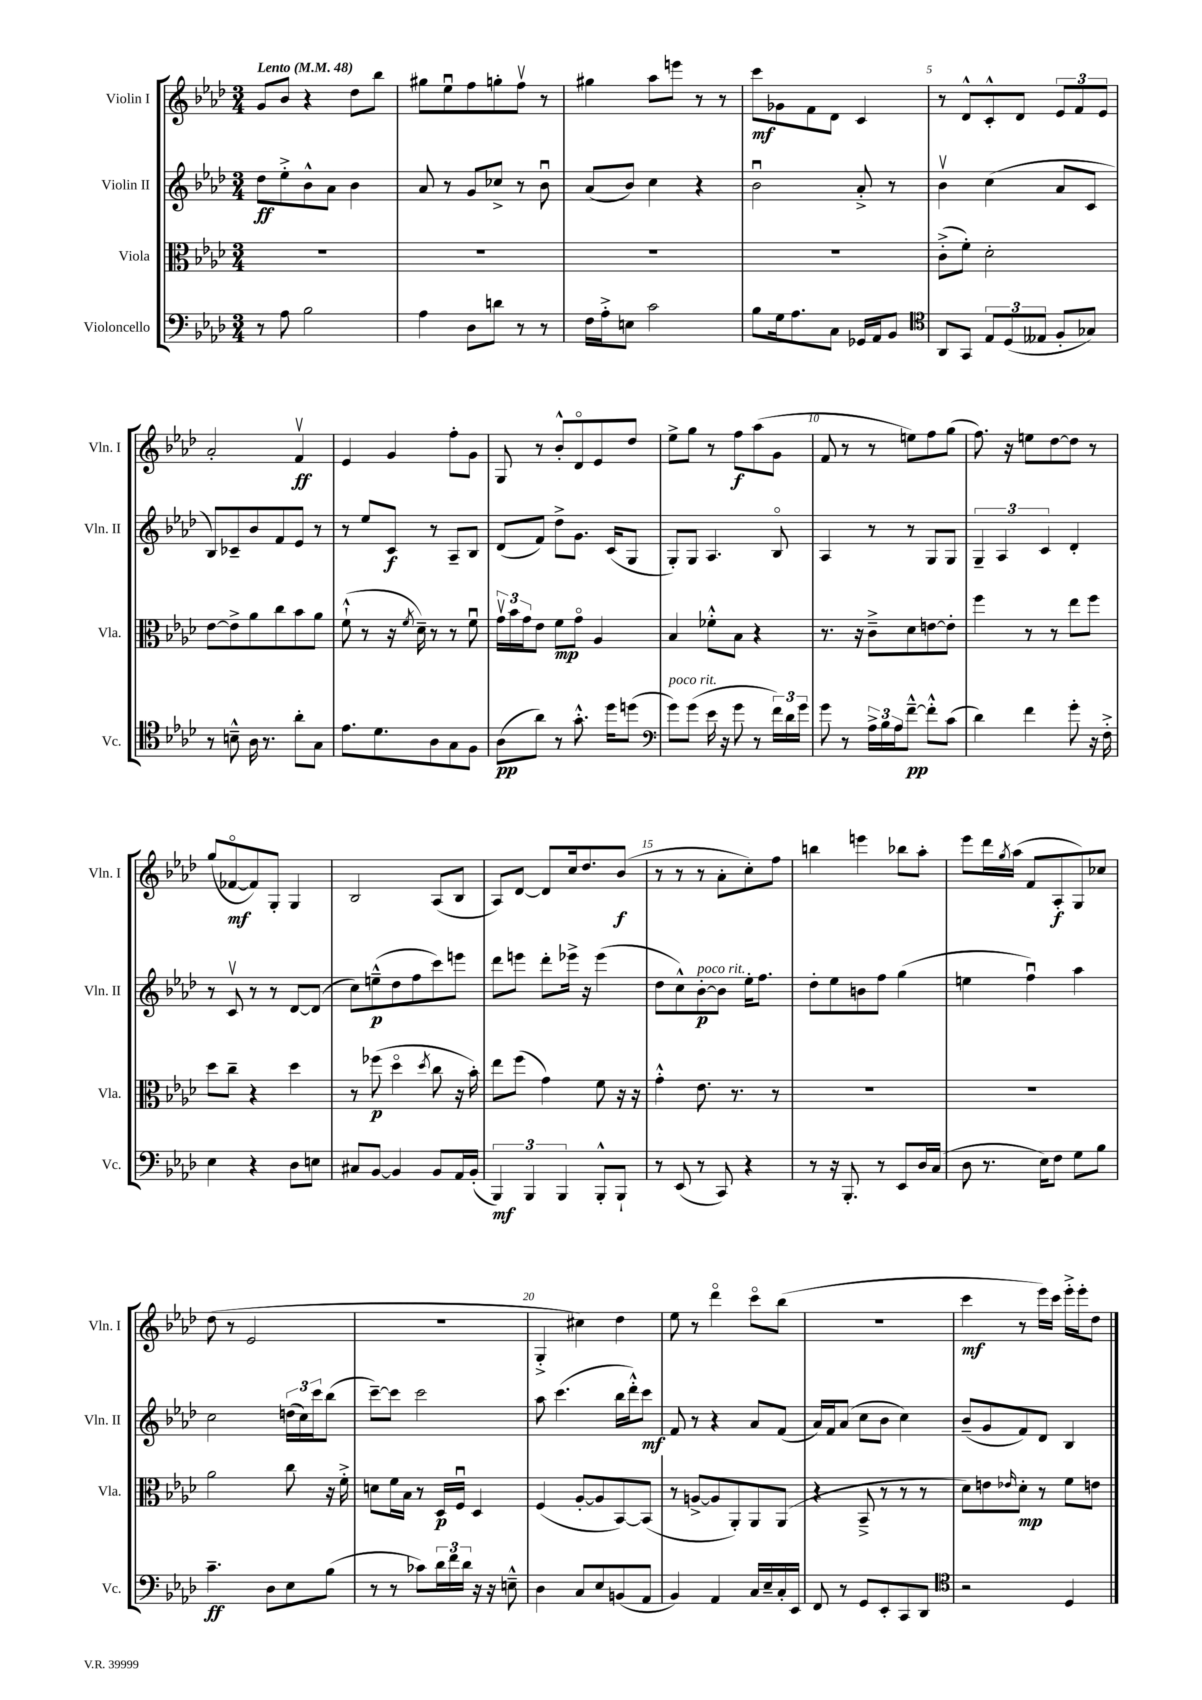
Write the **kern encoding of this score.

**kern	**kern	**kern	**kern
*staff4	*staff3	*staff2	*staff1
*clefF4	*clefC3	*clefG2	*clefG2
*k[b-e-a-d-]	*k[b-e-a-d-]	*k[b-e-a-d-]	*k[b-e-a-d-]
*M3/4	*M3/4	*M3/4	*M3/4
*MM48	*MM48	*MM48	*MM48
8r	2.r	8dd-	8g
8A-	.	8ee-'^	8b-
2B-	.	8b-^^	4r
.	.	8a-	.
.	.	4b-	8dd-
.	.	.	8bb-
=	=	=	=
4A-	2.r	8a-	8gg#
.	.	8r	8ee-u
8D-	.	8g	8ff
8d	.	8cc-^	8gg'
8r	.	8r	8ffv
8r	.	8b-u	8r
=	=	=	=
16F	2.r	(8a-	4gg#
16A-'^	.	.	.
8E	.	8b-)	.
2c	.	4cc	8aa-
.	.	.	8eee
.	.	4r	8r
.	.	.	8r
=	=	=	=
8B-	2.r	2b-u	8ccc
16G	.	.	8g-
8.A-	.	.	.
.	.	.	8f
8C	.	.	8d-
16GG-	.	8a-'^	4c
16AA-	.	.	.
8BB-	.	8r	.
=	=	=	=
*clefC4	*	*	*
8AA-	(8c'^	4b-v	8r
8GG	8f')	.	8d-^^
12E-	2d-'	(4cc	8c'^^
(12D-	.	.	.
.	.	.	8d-
12E--	.	.	.
8F'	.	8a-	12e-
.	.	.	12f
8G-)	.	8c	.
.	.	.	12e-
=	=	=	=
8r	[8e-	8B-)	2a-'
8B~^^	8e-^]	8c-~	.
16A-	8a-	8b-	.
8.r	.	.	.
.	8cc	8f	.
8a-'	8b-	8e-	4fv
8G	8a-	8r	.
=	=	=	=
8.e-	(8f`^^	8r	4e-
.	8r	8ee-	.
8.d-	.	.	.
.	16r	8c	4g
.	8qf	.	.
.	16d-~)	.	.
8A-	8r	8r	.
8G	8r	8A-~	8ff'
8F	8fu	8B-	8g
=	=	=	=
(8A-	24gv	(8d-	8G
.	24b-	.	.
.	24g	.	.
8a-)	8e-	8f)	8r
8r	8f	8dd-^	8b-'^^
8.g'^^	8go	8.g	8d-o
.	4A-	.	8e-
16dd-	.	(16c	.
(8dd	.	8G	8dd-
=	=	=	=
*clefF4	*	*	*
8g)	4B-	8G')	8ee-^
(8g	.	8G	8gg
16e-	8f-'^^	4.A-	8r
16r	.	.	.
8g	8B-	.	8ff
8r	4r	.	(8aa-
24f)	.	8B-o	8g
24d-	.	.	.
24g	.	.	.
=	=	=	=
8g	8.r	4A-	8f
8r	.	.	8r
.	16r	.	.
24A-^	8c~^	8r	8r
24B-	.	.	.
24A-	.	.	.
[8f~^^	8d-	8r	8ee)
8f'^^]	[8e	8G	8ff
(8c	8e']	8G	(8gg
=	=	=	=
4d-)	4ff	6G~	8.ff)
.	.	6A-	.
.	.	.	16r
4f	8r	.	8ee
.	.	6c	.
.	8r	.	[8dd-
8g'	8ee-	4d-'	8dd-]
16r	8ff	.	8r
16F'^	.	.	.
=	=	=	=
4E-	8dd-	8r	(8gg
.	8cc~	8cv	[8f-o
4r	4r	8r	8f-])
.	.	8r	8G'
8D-	4dd-	[8d-	4G
8E	.	(8d-]	.
=	=	=	=
8C#	8r	8cc)	2B-
[8BB-	(8ff-	(8ee~^^	.
4BB-]	4dd-o	8dd-	.
.	.	8ff	.
.	8qdd-	.	.
8BB-	8cc	8ccc)	(8A-
16AA-	16r	8eee	8B-
(16BB-'	16b-')	.	.
=	=	=	=
6BBB-)	8ee-	8ddd-	8A-)
.	(8ff	8eee	[8d-
6BBB-	.	.	.
.	4g)	8ddd-'	8d-]
6BBB-	.	.	.
.	.	16eee-^	16cc
.	.	16r	8.dd-
8BBB-'^^	8f	(4eee-	.
8BBB-`	16r	.	(8b-
.	16r	.	.
=	=	=	=
8r	4g'^^	8dd-	8r
(8EE-	.	8cc^^)	8r
8r	8.e-	[8b-'	8r
8CC)	.	8b-]	8a-'
.	8.r	.	.
4r	.	16ee-'	8cc')
.	.	8.ff	.
.	8r	.	8ff
=	=	=	=
8r	2.r	8dd-'	4bb
16r	.	8ee-	.
8.BBB-'	.	.	.
.	.	8b	4eee
8r	.	8ff	.
8EE-	.	(4gg	8bb-
16D-	.	.	8aa-'
(16C	.	.	.
=	=	=	=
8D-	2.r	4ee	8eee-
8.r	.	.	16ddd-
.	.	.	8qgg
.	.	.	(16aa-
.	.	4ffu)	8f
16E-)	.	.	.
8F	.	.	8A-'
8G	.	4aa-	8G)
8B-	.	.	8cc-
=	=	=	=
4.c~	2a-	2cc	(8dd-
.	.	.	8r
.	.	.	2e-
8D-	.	.	.
8E-	8cc	(24dd	.
.	.	24cc)	.
.	.	24ccc	.
(8B-	16r	(8bb-	.
.	16f'^	.	.
=	=	=	=
8r	8d	[8ccc~)	2.r
8r	16f	8ccc]	.
.	16B-	.	.
8c-)	8r	2ccc	.
24d-	16D-	.	.
24f	.	.	.
.	16Fu	.	.
24d-	.	.	.
16r	4D-	.	.
16r	.	.	.
8E~^^	.	.	.
=	=	=	=
4D-	(4F	8aa-	4G'^
.	.	(4.ccc	.
8C	[8A-'	.	4cc#)
8E-	8A-]	.	.
(8BB	[8BB-)	16bb-	4dd-
.	.	16ddd-'^^)	.
8AA-	(8BB-]	8ccc	.
=	=	=	=
4BB-)	8r	8f	8ee-
.	[8A^	8r	8r
4AA-	8A]	4r	4ddd-o
.	8AA-')	.	.
16C	8AA-	8a-	8ccco
16E-~	.	.	.
16C'	(8AA-	(8f	(8bb-
16EE-	.	.	.
=	=	=	=
8FF	4r	16a-)	2.r
.	.	16f	.
8r	.	(8a-	.
8GG	8BB-~^	8cc	.
8EE-'	8r	8b-	.
8CC	8r	4cc)	.
8DD-	8r	.	.
=	=	=	=
*clefC4	*	*	*
2r	8d-)	(8b-~	4ccc
.	8e	8g	.
.	16qqe-	.	.
.	8d-'	8f)	8r
.	8r	8d-	16eee-)
.	.	.	16ccc
4D-	8f	4B-	16eee-'^
.	.	.	16eee-'
.	8e	.	8dd-
==	==	==	==
*-	*-	*-	*-
